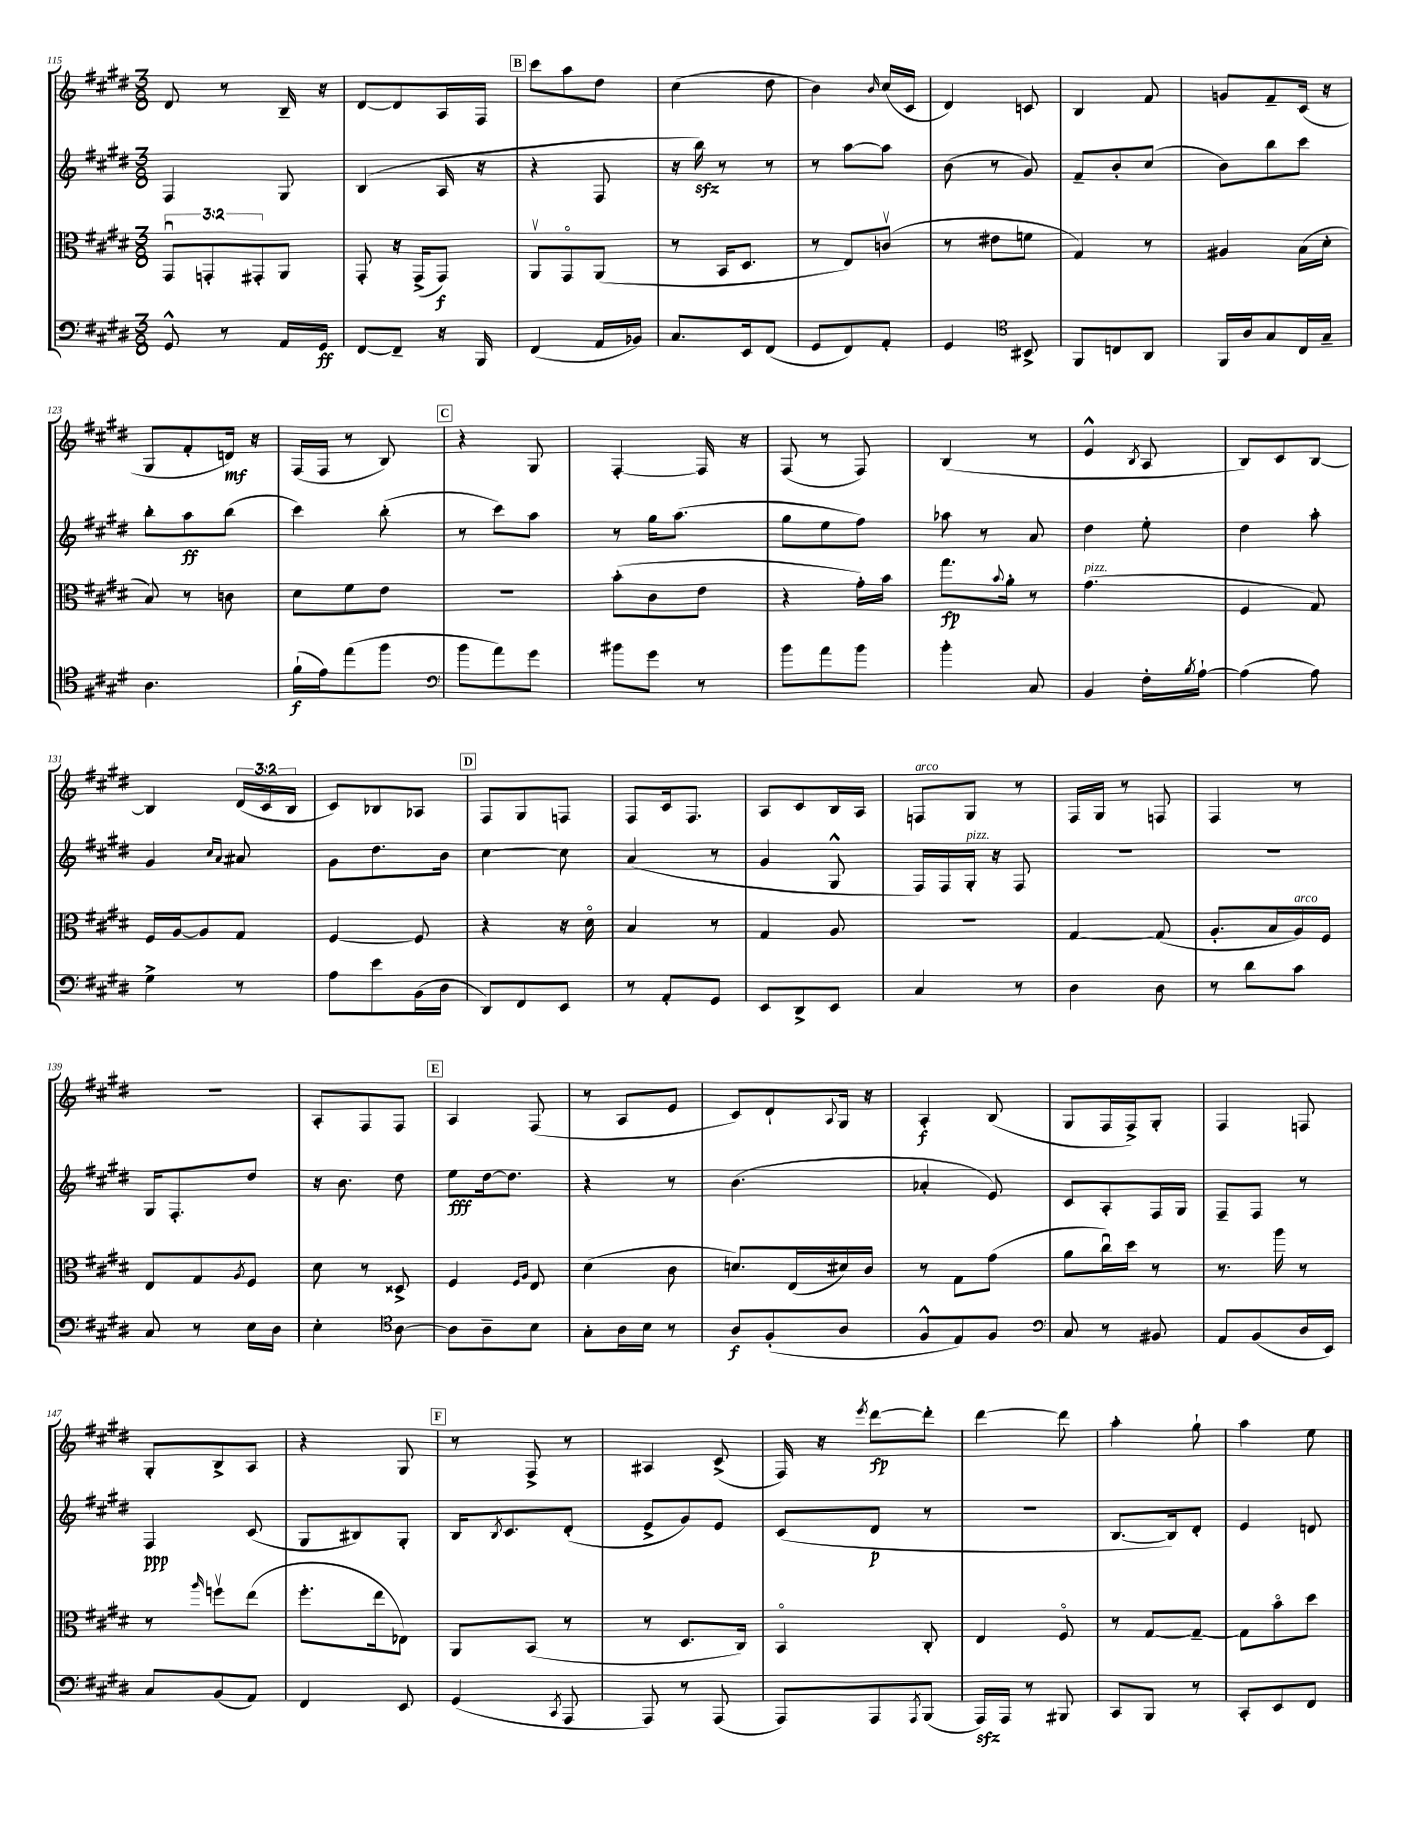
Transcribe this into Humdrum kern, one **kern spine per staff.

**kern	**kern	**kern	**kern
*staff4	*staff3	*staff2	*staff1
*clefF4	*clefC3	*clefG2	*clefG2
*k[f#c#g#d#]	*k[f#c#g#d#]	*k[f#c#g#d#]	*k[f#c#g#d#]
*M3/8	*M3/8	*M3/8	*M3/8
8GG#^^	12GG#u	4F#	8d#
.	12GG'	.	.
8r	.	.	8r
.	12GG#'	.	.
16AA	8AA	8G#	16B~
16GG#	.	.	16r
=	=	=	=
[8FF#	8GG#'	(4B	[8d#
8FF#~]	16r	.	8d#]
.	(16GG#^	.	.
16r	8GG#)	16A	16A
16BBB	.	16r	16F#
=	=	=	=
(4FF#	8AAv	4r	8ccc#
.	8GG#o	.	8aa
16AA	(8AA	8F#	8dd#
16BB-)	.	.	.
=	=	=	=
8.C#	8r	16r	(4cc#
.	.	16bb)	.
.	16BB	8r	.
16EE	8.D#	.	.
(8FF#	.	8r	8dd#
=	=	=	=
8GG#	8r	8r	4b)
8FF#)	8E)	[8aa	.
.	.	.	16qqb
8AA'	(8cv	8aa]	(16cc#
.	.	.	16c#
=	=	=	=
4GG#	8r	(8b	4d#)
.	8e#	8r	.
*clefC4	*	*	*
8BB#^	8f	8g#)	8c
=	=	=	=
8FF#	4G#)	8f#~	4B
8C	.	8b'	.
8AA	8r	(8cc#	8f#
=	=	=	=
16FF#	4A#	8b)	8g
16A	.	.	.
8G#	.	8bb	8f#~
16C#	(16B	8ccc#	(16c#
16G#~	16d#'	.	16r
=	=	=	=
4.A	8B)	8bb'	8G#
.	8r	8aa	8f#'
.	8c	(8bb	16d)
.	.	.	16r
=	=	=	=
(16f#`	8d#	4ccc#)	(16F#
16e)	.	.	16F#
(8ee	8f#	.	8r
8ff#	8e	(8bb'	8B)
=	=	=	=
*clefF4	*	*	*
8b	4.r	8r	4r
8a)	.	8ccc#)	.
8g#	.	8aa	8G#
=	=	=	=
8b#	(8b'	8r	[4F#'
8g#	8c#	16gg#	.
.	.	(8.aa	.
8r	8e	.	16F#]
.	.	.	16r
=	=	=	=
8b	4r	8gg#	(8F#
8a	.	8ee	8r
8b	16g#')	8ff#)	8F#)
.	16b	.	.
=	=	=	=
4b'	8.gg#	8aa-	(4B
.	.	8r	.
.	8qqb	.	.
.	16a'	.	.
8C#	8r	8a	8r
=	=	=	=
4BB	(4.g#	4dd#	4e^^
.	.	.	8qB
16F#'	.	8ee'	8A
8qB	.	.	.
[16A`	.	.	.
=	=	=	=
(4A]	4F#	4dd#	8B)
.	.	.	8c#
8A)	8G#)	8aa'	[8B
=	=	=	=
4G#^	16F#	4g#	4B]
.	[16A	.	.
.	8A]	.	.
.	.	16qqcc#	.
.	.	16qqa	.
8r	8G#	8a#	(24d#
.	.	.	24c#
.	.	.	24B
=	=	=	=
8A	[4F#	8g#	8c#)
8e	.	8.dd#	8B-
(16BB	8F#]	.	8A-
16D#	.	16b	.
=	=	=	=
8DD#)	4r	[4cc#	8F#
8FF#	.	.	8G#
8EE	16r	8cc#]	8F
.	16d#o	.	.
=	=	=	=
8r	4B	(4a	8F#
8AA'	.	.	16c#
.	.	.	8.F#
8GG#	8r	8r	.
=	=	=	=
8EE	4G#	4g#	8A
8DD#^	.	.	8c#
8EE	8A	8G#^^	16B
.	.	.	16A
=	=	=	=
4C#	4.r	16F#)	8F
.	.	16F#	.
.	.	16G#'	8G#
.	.	16r	.
8r	.	8F#	8r
=	=	=	=
4D#	[4G#	4.r	16F#
.	.	.	16G#
.	.	.	8r
8D#	(8G#]	.	8F
=	=	=	=
8r	8.A'	4.r	4F#
8d#	.	.	.
.	16B	.	.
8c#	16A)	.	8r
.	16F#	.	.
=	=	=	=
8C#	8E	16G#	4.r
.	.	8.F#'	.
8r	8G#	.	.
.	8qA	.	.
16E	8F#	8dd#	.
16D#	.	.	.
=	=	=	=
4E'	8d#	16r	8A'
.	.	8.b	.
.	8r	.	8F#
*clefC4	*	*	*
[8A	8D##^	8dd#	8F#
=	=	=	=
8A]	4F#	8ee	4A
8A~	.	[16dd#	.
.	.	8.dd#]	.
.	16qqF#	.	.
.	16qqA	.	.
8B	8E	.	(8F#
=	=	=	=
8G#'	(4d#	4r	8r
16A	.	.	8A
16B	.	.	.
8r	8c#	8r	8e
=	=	=	=
8A	8.d)	(4.b	8c#)
(8F#'	.	.	8d#`
.	(16E	.	.
.	.	.	8qqA
8A	16d#)	.	16G#
.	16c#	.	16r
=	=	=	=
8F#^^	8r	4a-'	4A'
8E)	8G#	.	.
8F#	(8g#	8e)	(8B
=	=	=	=
*clefF4	*	*	*
8C#	8a	8c#	8G#
8r	16cc#u)	8A'	16F#
.	16dd#	.	16F#^)
8BB#	8r	16F#	8G#'
.	.	16G#	.
=	=	=	=
8AA	8.r	8F#~	4F#
(8BB	.	8F#	.
.	16aa	.	.
16D#	8r	8r	8F
16EE)	.	.	.
=	=	=	=
8C#	8r	4F#	8G#'
.	16qqaa	.	.
(8BB	8ffv	.	8B^
8AA)	(8ee	(8c#	8A
=	=	=	=
4FF#	8.ff#'	8G#	4r
.	.	8B#)	.
.	16ee	.	.
8EE	8E-)	8G#'	8G#
=	=	=	=
(4GG#	8AA	16B	8r
.	.	8qB	.
.	.	8.c#	.
.	(8BB	.	8F#^
8qCC#	.	.	.
8AAA	8r	(8d#'	8r
=	=	=	=
8AAA)	8r	8e^	4A#
8r	8.D#	8g#)	.
(8AAA	.	8e	(8c#^
.	16C#)	.	.
=	=	=	=
8AAA)	4BBo	(8c#	16F#)
.	.	.	16r
.	.	.	8qeee
8AAA	.	8d#	[8ddd#
8qAAA	.	.	.
(8BBB	8C#'	8r	8ddd#']
=	=	=	=
16AAA)	4E	4.r	[4ddd#
16AAA	.	.	.
8r	.	.	.
8BBB#	8F#o	.	8ddd#]
=	=	=	=
8CC#	8r	[8.B	4aa'
8BBB	[8G#	.	.
.	.	16B])	.
8r	8G#~_	8d#'	8gg#`
=	=	=	=
8CC#'	8G#]	4e	4aa
8EE	8bo	.	.
8FF#	8dd#	8d	8ee
==	==	==	==
*-	*-	*-	*-
